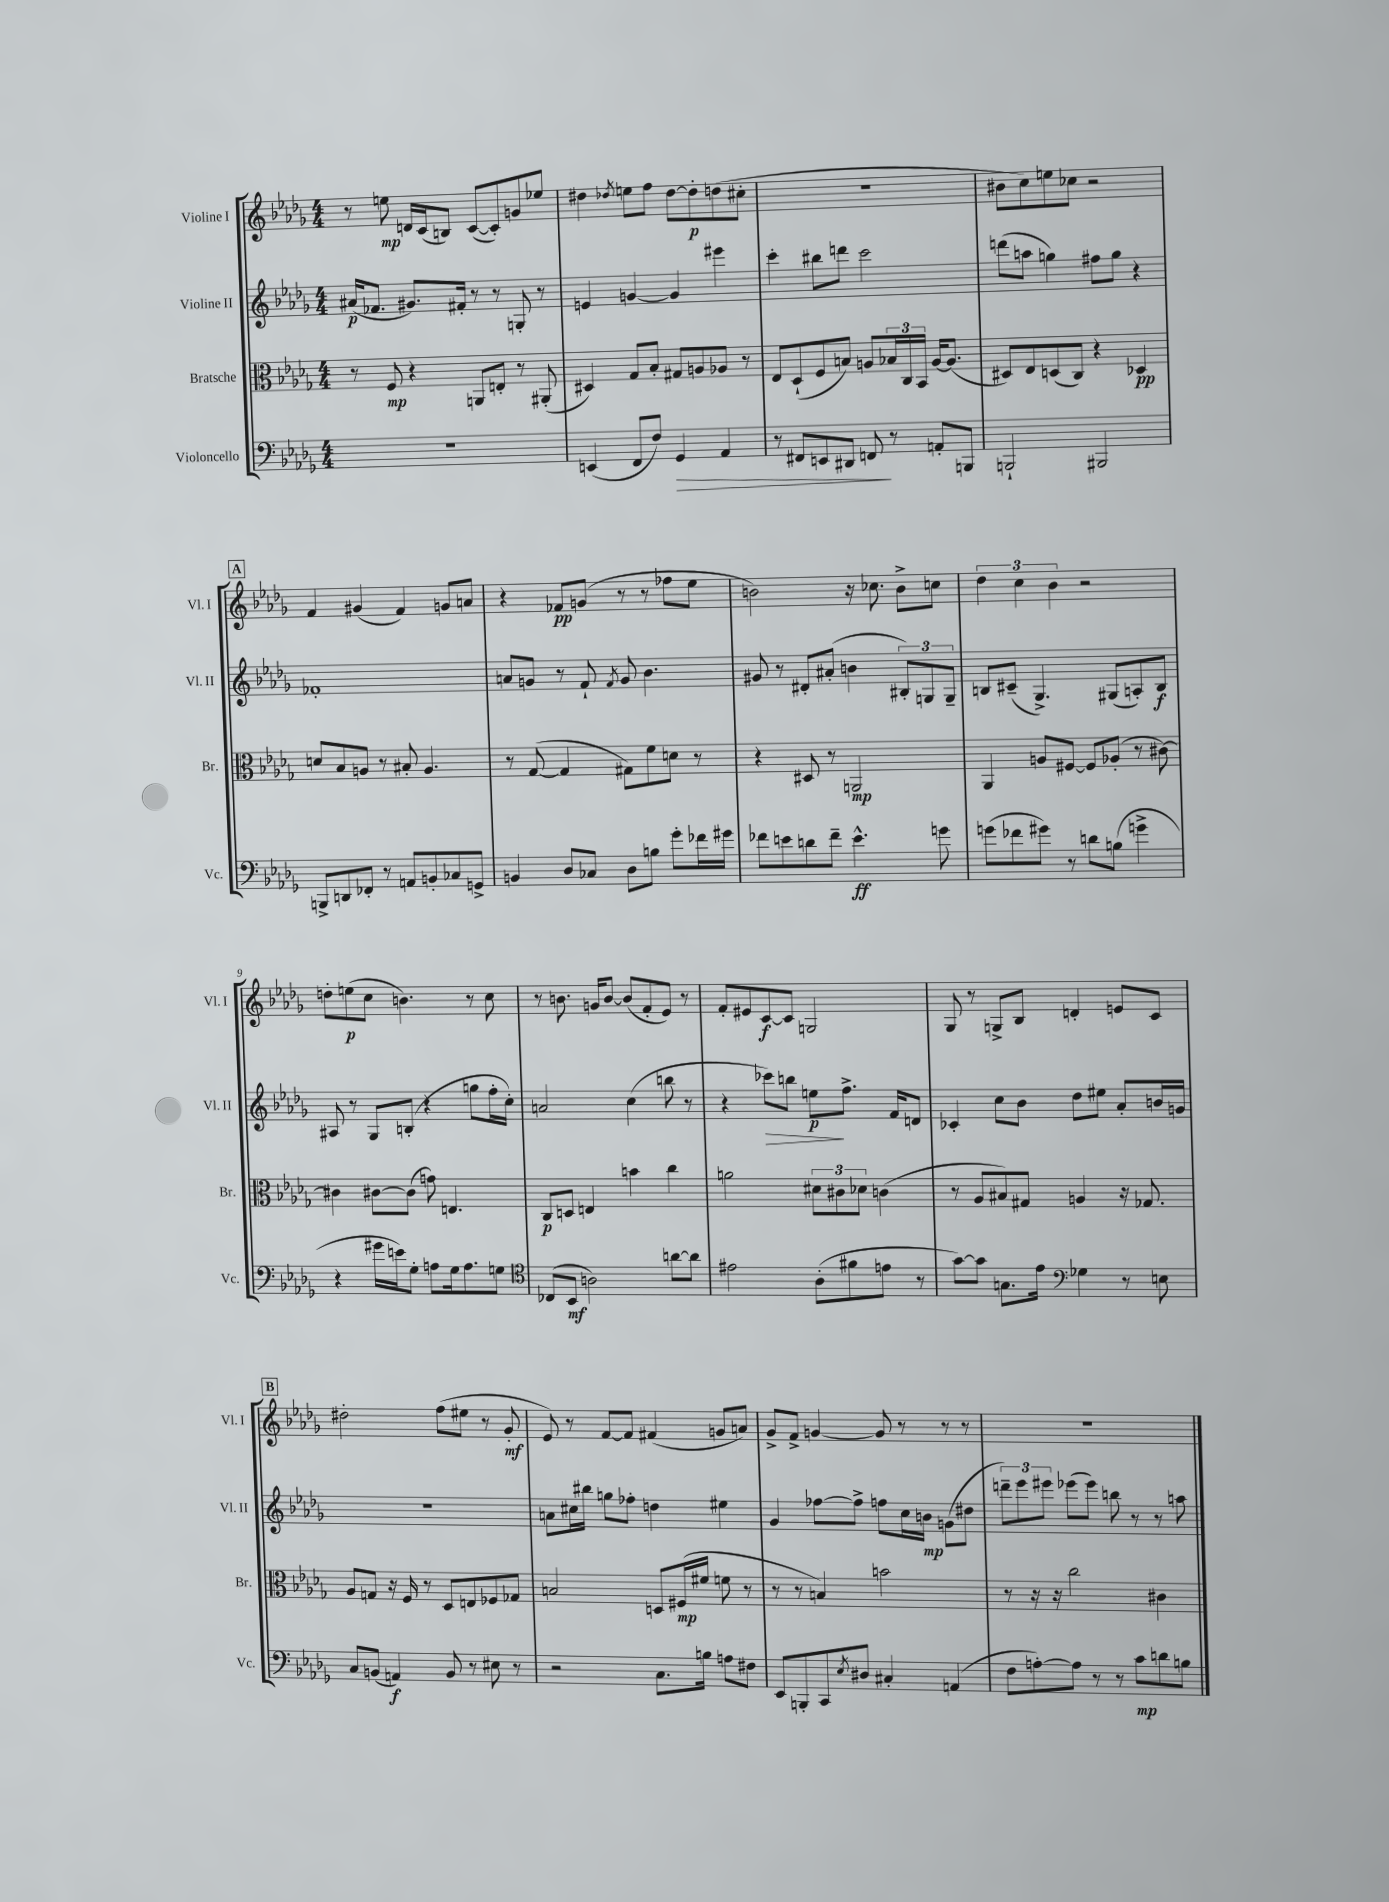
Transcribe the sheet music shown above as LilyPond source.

<<
\new StaffGroup <<
\new Staff = "s0" \with { instrumentName = "Violine I" shortInstrumentName = "Vl. I" } {
    \clef treble \key des \major \numericTimeSignature \time 4/4
    r8 e''8\mp d'16 c'16( b8) c'8~( c'8-.) g'8 ees''8 |
    dis''4 \acciaccatura { des''8 } e''8 f''8 des''8~ des''8-.\p d''8( cis''8-. |
    r1 |
    bis'8 c''8) e''8 ces''8 r2 |
    \mark \markup { \box "A" } f'4 gis'4( f'4) g'8 a'8 |
    r4 fes'8\pp g'8( r8 r8 fes''8 ees''8 |
    b'2) r16 ces''8. b'8-> c''8 |
    \tuplet 3/2 { des''4 c''4 bes'4 } r2 |
    d''8-. e''8\p( c''8 b'4.) r8 c''8 |
    r8 b'8. g'16 b'8~ b'8( f'8-. ees'8) r8 |
    f'8-. eis'8 c'8~\f c'8 g2 |
    ges8 r8 g8-> bes8 d'4-. e'8 c'8 |
    \mark \markup { \box "B" } dis''2-. f''8( eis''8 r8 ges'8-.\mf |
    ees'8) r8 f'8~ f'8 fis'4( g'8 a'8) |
    ges'8-> f'8-> g'4~ g'8 r8 r8 r8 |
    R1 \bar "|." |
}
\new Staff = "s1" \with { instrumentName = "Violine II" shortInstrumentName = "Vl. II" } {
    \clef treble \key des \major \numericTimeSignature \time 4/4
    ais'16\p( fes'8. gis'8.) fis'16-. r8 r8 g8-. r8 |
    e'4 g'4~ g'4 eis'''4 |
    c'''4-. bis''8 d'''8 c'''2 |
    d'''8( a''8 g''4) fis''8 g''8 r4 |
    \mark \markup { \box "A" } fes'1-. |
    a'8 g'8 r8 f'8-! \acciaccatura { f'8 } g'8 bes'4. |
    gis'8 r8 dis'8-. ais'8-.( b'4 \tuplet 3/2 { bis8-.) g8 g8-- } |
    b8 cis'8--( ges4.->) gis8( a8-.) b8\f |
    ais8 r8 ges8 b8-.( r4 g''8 f''16-. c''16-.) |
    a'2 c''4( b''8 r8 |
    r4 ces'''8\>) b''8 e''8\p\! f''8.-> f'16 d'8 |
    ces'4-. c''8 bes'8 des''8 eis''8 aes'8-. b'16 g'16 |
    \mark \markup { \box "B" } R1 |
    a'8 cis''16 bis''16 g''8 fes''8-. d''4 eis''4 |
    ges'4 fes''8~ fes''8-> f''8 c''16 b'16\mp g'8( dis''8 |
    \tuplet 3/2 { d'''8--) ees'''8 eis'''8 } ees'''8( ees'''8) b''8 r8 r8 a''8 \bar "|." |
}
\new Staff = "s2" \with { instrumentName = "Bratsche" shortInstrumentName = "Br." } {
    \clef alto \key des \major \numericTimeSignature \time 4/4
    r8 f8\mp r4 a,8 e8-. r8 ais,8-.( |
    dis4) ges8 bes8-. gis8 a8 aes8 r8 |
    ees8 des8-!( f8 b8) a8 \tuplet 3/2 { bes16 c16 bes,16 } a16~ a8.( |
    dis8) ees8 d8( c8) r4 des4\pp |
    \mark \markup { \box "A" } d'8 bes8 a8 r8 bis8-. a4. |
    r8 ges8~( ges4 gis8) f'8 d'8 r8 |
    r4 dis8 r8 a,2\mp |
    aes,4 a8 fis8~ fis8 aes8-.( r8 cis'8~) |
    cis'4 cis'8~ cis'8( g'8) e4. |
    c8\p d8 e4 b'4 c''4 |
    a'2 \tuplet 3/2 { dis'8 cis'8 des'8 } c'4( |
    r8 aes8 bis8) gis8 a4 r16 ges8. |
    \mark \markup { \box "B" } aes8 g8 r16 f16 r8 des8 e8 fes8 ges8 |
    b2 d8 fis16\mp( fis'16 f'8 r8 |
    r8 r8 b4) b'2 |
    r8 r16 r16 c''2 cis'4 \bar "|." |
}
\new Staff = "s3" \with { instrumentName = "Violoncello" shortInstrumentName = "Vc." } {
    \clef bass \key des \major \numericTimeSignature \time 4/4
    R1 |
    e,4( f,8 f8) ges,4\> aes,4 |
    r8 fis,8 e,8 dis,8 f,8\! r8 a,8-. b,,8 |
    b,,2-! bis,,2 |
    \mark \markup { \box "A" } b,,8-> d,8 fes,8-. r8 a,8 b,8-. ces8 g,8-> |
    b,4 des8 ces8 des8 b8 ges'8-. fes'16 gis'16 |
    fes'8 e'8 d'8 fes'8-- e'4.-^\ff g'8 |
    g'8( fes'8 gis'8) r8 d'8 b8( g'4-> |
    r4 gis'16 e'16) ges8-. a8 ges16 a8. g8 |
    \clef tenor ces8( bes,8\mf a2) a'8~ a'8 |
    eis'2 aes8-.( fis'8 e'8 r8 |
    ges'8~) ges'8 g8. ees'16 \clef bass ges4 r8 e8 |
    \mark \markup { \box "B" } c8 b,8( a,4\f) b,8 r8 eis8 r8 |
    r2 c8. b16 a8 fis8 |
    ees,8 b,,8-. c,8 \acciaccatura { ees8 } dis8 cis4-. a,4( |
    f8 a8~-.) a8 r8 r8 c'8\mp d'8 b8 \bar "|." |
}
>>
>>
